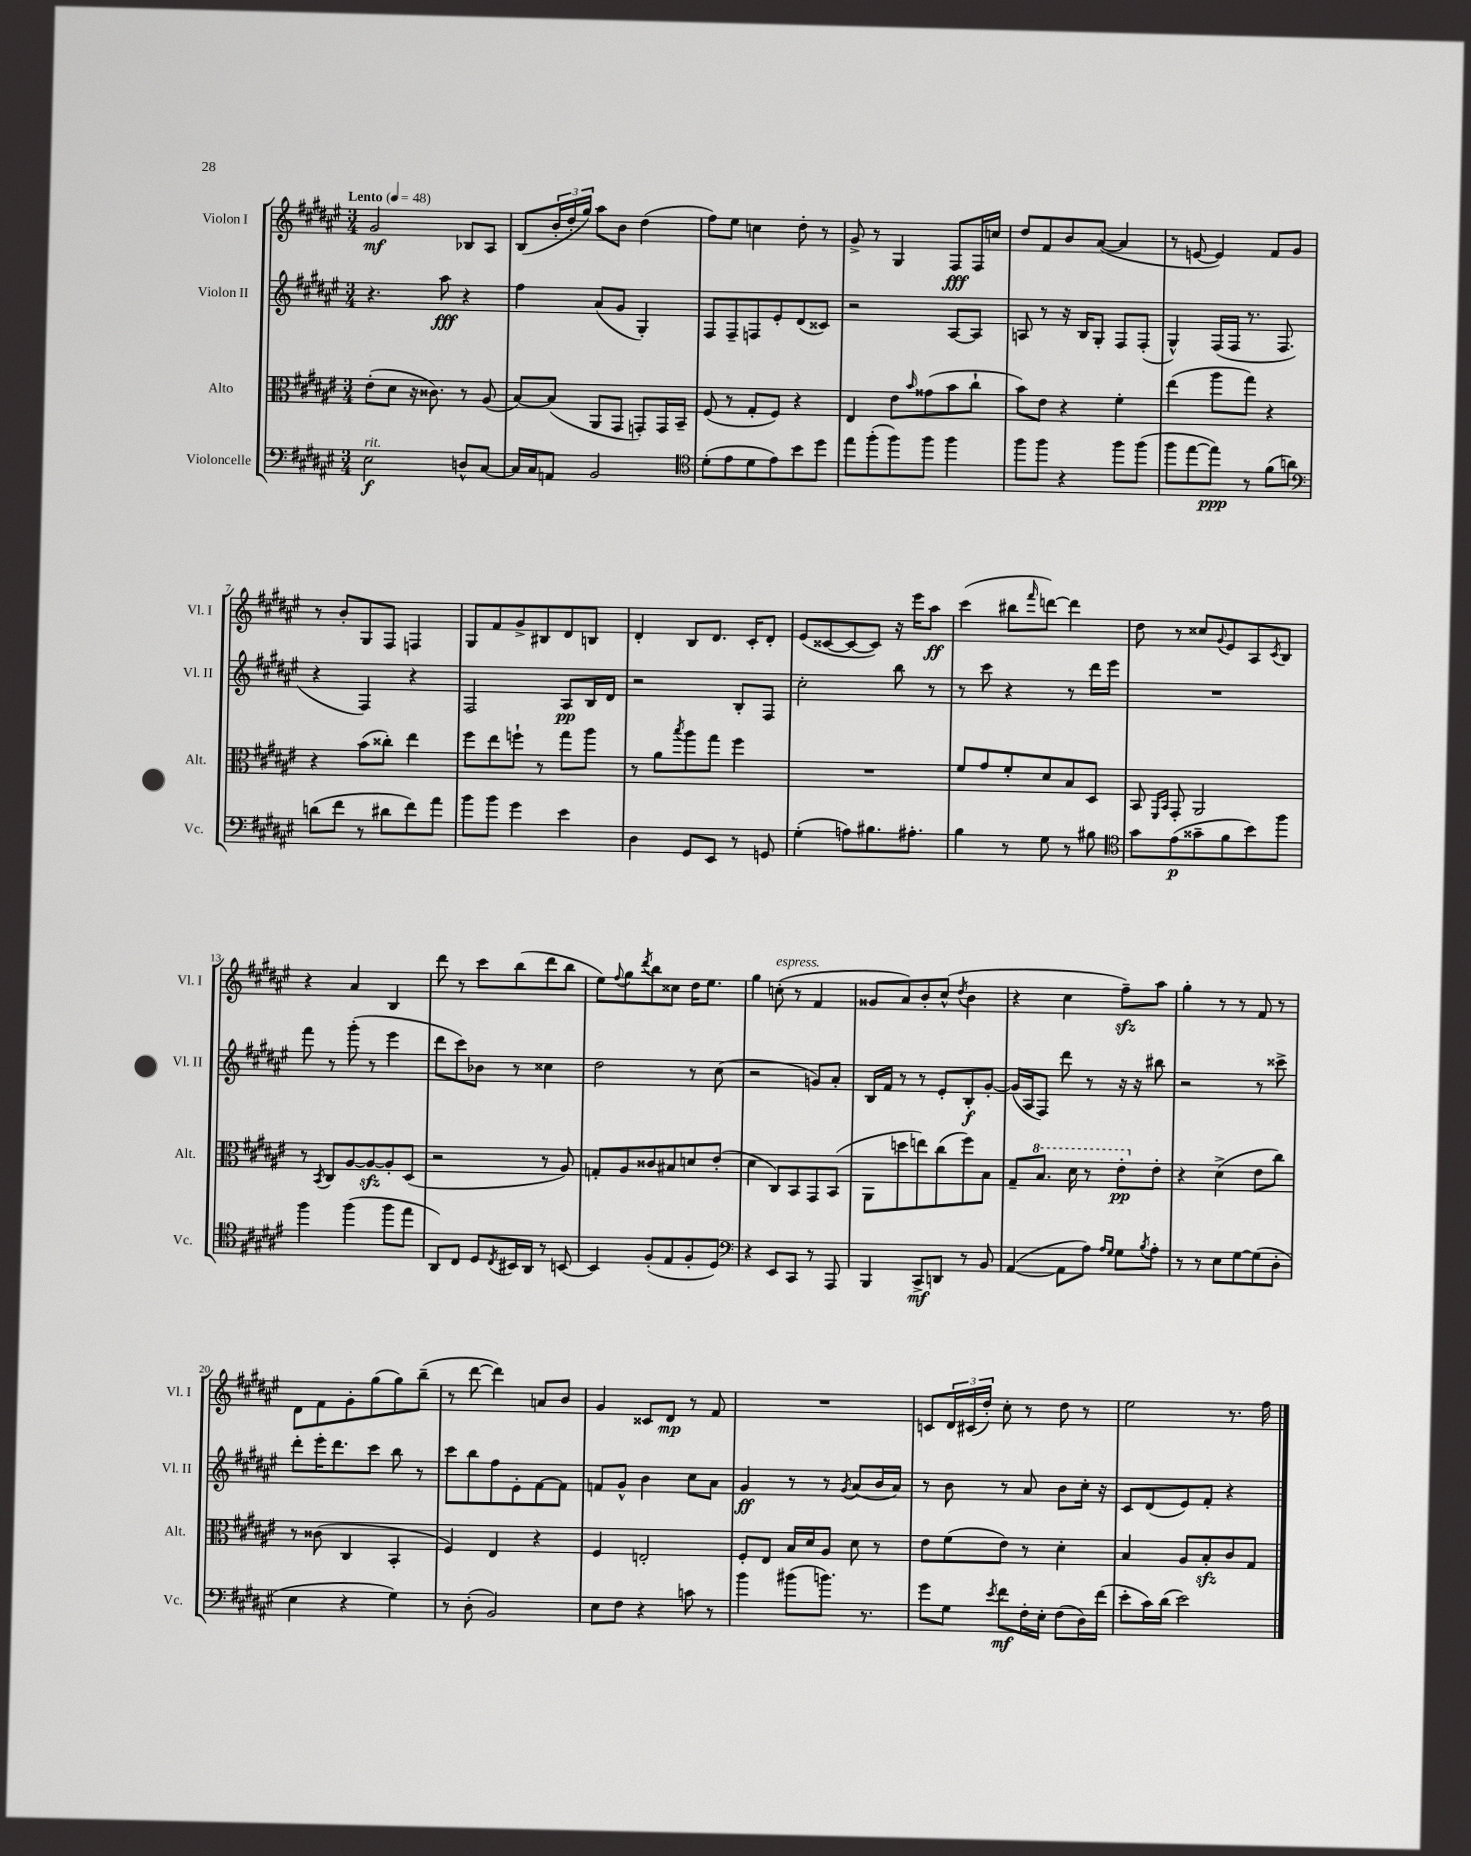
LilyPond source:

<<
\new StaffGroup <<
\new Staff = "s0" \with { instrumentName = "Violon I" shortInstrumentName = "Vl. I" } {
    \clef treble \key fis \major \numericTimeSignature \time 3/4 \tempo "Lento" 4 = 48
    gis'2\mf bes8 ais8 |
    b8( \tuplet 3/2 { b'16-. dis''16-. gis''16) } ais''8 b'8 dis''4( |
    fis''8) eis''8 c''4 dis''8-. r8 |
    gis'8-> r8 gis4 fis8\fff fis16 c''16 |
    dis''8 fis'8 b'8 ais'8~( ais'4 |
    r8 e'8~ e'4) fis'8 gis'8 |
    r8 b'8-. gis8 fis8 f4 |
    gis8 fis'8 gis'8-> bis8 dis'8 b8 |
    dis'4-. b8 dis'8. cis'16-. dis'8-. |
    eis'8( cisis'8~ cisis'8~ cisis'8) r16 eis'''16 ais''8\ff |
    cis'''4( bis''8 \grace { fis'''16 } d'''8~) d'''4 |
    dis''8 r8 cisis''8 \appoggiatura { gis'8 } eis'8 ais8 \acciaccatura { cis'8 } b8 |
    r4 ais'4 b4 |
    dis'''8 r8 cis'''8 b''8( dis'''8 b''8 |
    eis''8) \appoggiatura { fis''8 } gis''8 \acciaccatura { dis'''8 } b''8 cisis''8 dis''16 eis''8. |
    gis''4 c''8-.^\markup { \italic "espress." }( r8 fis'4 |
    gisis'8 ais'8) b'8-. cis''8-^( \acciaccatura { dis''8 } b'4 |
    r4 cis''4 fis''8--\sfz) ais''8 |
    gis''4-. r8 r8 fis'8 r8 |
    dis'8 fis'8 gis'8-. gis''8( gis''8) b''8--( |
    r8 dis'''8~ dis'''4) a'8 b'8 |
    gis'4 cisis'8 dis'8\mp r8 fis'8 |
    R2. |
    c'8 \tuplet 3/2 { dis'16 cis'16( dis''16-.) } cis''8-. r8 dis''8 r8 |
    eis''2 r8. fis''16 \bar "|." |
}
\new Staff = "s1" \with { instrumentName = "Violon II" shortInstrumentName = "Vl. II" } {
    \clef treble \key fis \major \numericTimeSignature \time 3/4
    r4. ais''8\fff r4 |
    fis''4 ais'8( gis'8 gis4-.) |
    fis8 fis8-- f8 eis'8-. dis'8( cisis'8) |
    r2 ais8~ ais8 |
    a8 r8 r16 b16 gis8-. fis8 fis8-.( |
    gis4-^) fis16( fis16 r8. fis8. |
    r4 fis4) r4 |
    fis2 ais8\pp b16 dis'16 |
    r2 b8-. fis8 |
    cis''2-. b''8 r8 |
    r8 cis'''8 r4 r8 dis'''16 eis'''16 |
    R2. |
    fis'''8 r8 gis'''8-.( r8 eis'''4 |
    dis'''8 cis'''8) bes'8 r8 cisis''4 |
    dis''2 r8 cis''8( |
    r2 g'8) ais'8-. |
    b16 fis'16 r8 r8 eis'8-. b8-.\f gis'8~-. |
    gis'16( ais16 fis8) dis'''8 r8 r16 r16 bis''8 |
    r2 r8 cisis'''8-> |
    dis'''8-. eis'''16-. dis'''8. cis'''8 b''8 r8 |
    cis'''8 b''8 fis''8 eis'8-. fis'8~ fis'8 |
    f'8 gis'8-^ b'4 cis''8 ais'8 |
    gis'4\ff r8 r8 \acciaccatura { gis'8 } ais'8( b'16 ais'16) |
    r8 b'8 r8 ais'8 b'8 cis''16-. r16 |
    cis'8 dis'8( eis'8) fis'8-. r4 \bar "|." |
}
\new Staff = "s2" \with { instrumentName = "Alto" shortInstrumentName = "Alt." } {
    \clef alto \key fis \major \numericTimeSignature \time 3/4
    eis'8-.( dis'8 r16 cisis'8.) r8 ais8( |
    b8~) b8( ais,8 gis,8 g,8-.) g,16 b,16-- |
    fis8( r8 gis8-. fis8) r4 |
    eis4 eis'8 \grace { b'16 } gisis'8( b'8 cis''8-! |
    b'8) eis'8 r4 fis'4-. |
    eis''4( ais''8 gis''8) r4 |
    r4 b'8( cisis''8-.) eis''4 |
    fis''8 eis''8 f''8-! r8 gis''8 ais''8 |
    r8 ais'8 \acciaccatura { b''8 } ais''8 gis''8 fis''4 |
    R2. |
    fis'8 gis'8 fis'8-. dis'8 b8 dis8 |
    b,8 \grace { fis,16 b,16 } gis,8-. ais,2 |
    r8 \acciaccatura { b,8 } cis8 ais8~ ais8~\sfz ais8-. dis8( |
    r2 r8 ais8) |
    g8-. ais8 cisis'8 bis8 d'8 eis'8-.( |
    dis'4 cis8) b,8 gis,8 b,8( |
    ais,8 d''8 e''8) cis''8( fis''8) b8 |
    gis8-- \ottava #1 b'8. dis''16 r8 eis''8-.\pp \ottava #0 eis'8-. |
    r4 dis'4->( eis'8 cis''8) |
    r8 cisis'8( cis4 b,4-. |
    fis4) eis4 r4 |
    fis4 e2-. |
    fis8-. eis8 b16 dis'16 ais8 dis'8 r8 |
    eis'8 fis'8( eis'8) r8 dis'4-. |
    b4 ais8 b8-.\sfz cis'8 gis8 \bar "|." |
}
\new Staff = "s3" \with { instrumentName = "Violoncelle" shortInstrumentName = "Vc." } {
    \clef bass \key fis \major \numericTimeSignature \time 3/4
    eis2\f^\markup { \italic "rit." } d8-^ cis8~ |
    cis16 cis16 a,8 b,2 |
    \clef tenor dis'8-.( eis'8 dis'8 eis'8) b'8 dis''8 |
    eis''8 fis''8-.( fis''8) fis''8 fis''4 |
    fis''8 fis''8 r4 fis''8 fis''8( |
    fis''8 eis''8~ eis''8\ppp) r8 fis'8( a'8) |
    \clef bass d'8( fis'8 r8 dis'8 fis'8) ais'8 |
    b'8 b'8 gis'4 eis'4 |
    dis4 gis,8 eis,8 r8 g,8 |
    gis4-.( a8) bis8. ais8.-. |
    b4 r8 gis8 r8 bis8 |
    \clef tenor gis'8 eis'8\p( gisis'8-- fis'8 b'8) fis''8 |
    fis''4 fis''4( fis''8 eis''8 |
    ais,8) cis8 dis8 \acciaccatura { cis8 } bis,16 ais,16 r8 b,8~ |
    b,4 fis8-.( eis8 fis8-. dis8) |
    \clef bass r4 eis,8 cis,8 r8 ais,,8 |
    b,,4 cis,8->\mf d,8 r8 b,8 |
    ais,4~( ais,8 ais8) \grace { ais16 gis16 } gis8 \acciaccatura { b8 } ais8-. |
    r8 r8 eis8 gis8~ gis8( dis8-. |
    eis4 r4 gis4) |
    r8 dis8-.( b,2) |
    eis8 fis8 r4 c'8 r8 |
    b'4 bis'8( b'8.) r8. |
    gis'8 gis8 \acciaccatura { eis'8 } fis'8\mf fis16-. eis16-. fis8( dis16) fis'16( |
    eis'8-. cis'16) dis'16( eis'2) \bar "|." |
}
>>
>>
